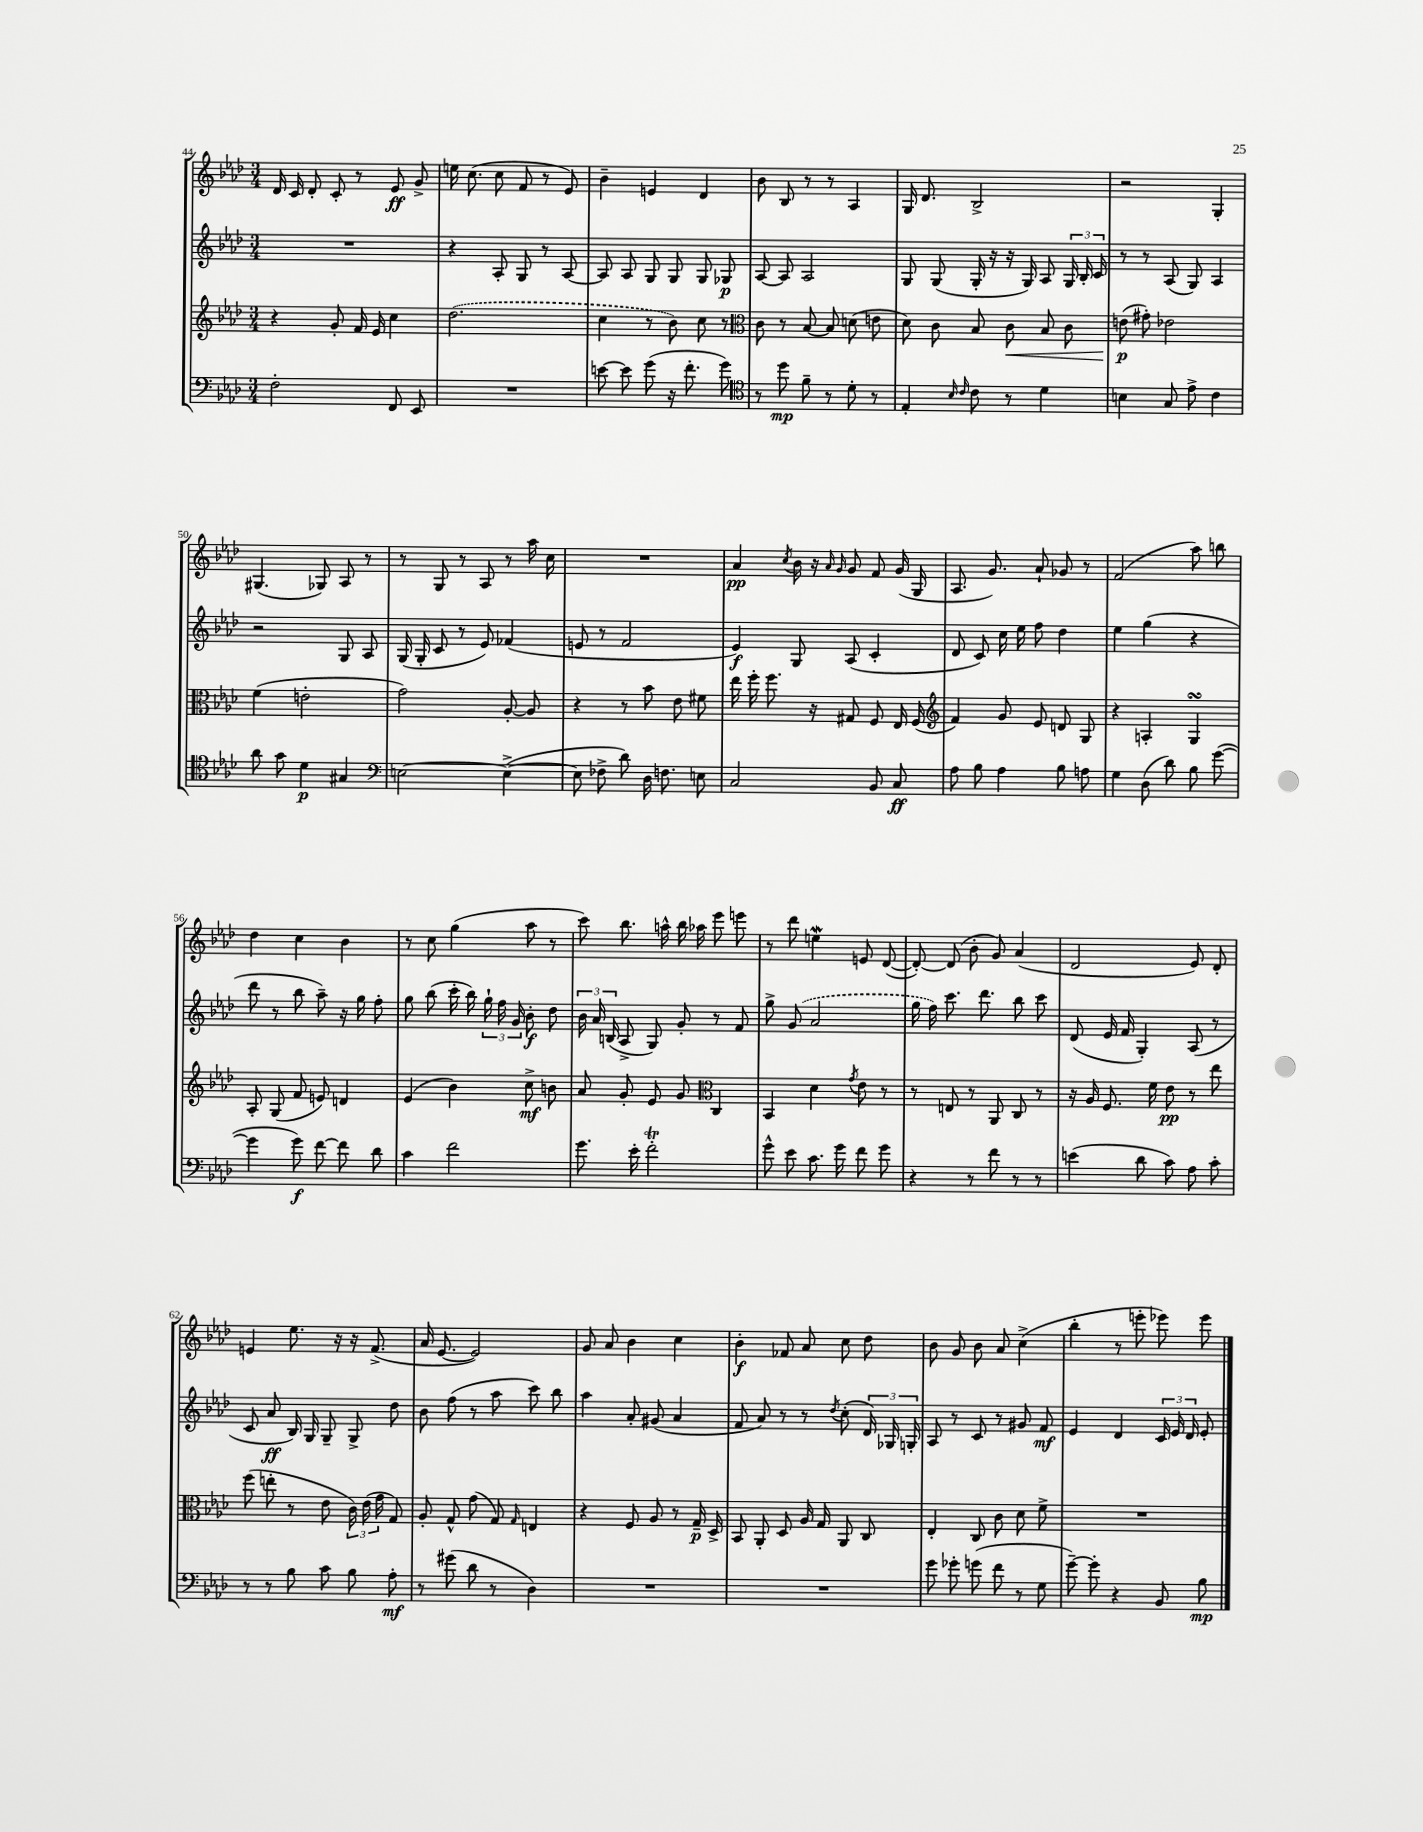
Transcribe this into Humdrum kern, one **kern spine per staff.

**kern	**dynam	**kern	**dynam	**kern	**dynam	**kern	**dynam
*part4	*part4	*part3	*part3	*part2	*part2	*part1	*part1
*staff4	*staff4	*staff3	*staff3	*staff2	*staff2	*staff1	*staff1
*clefF4	*	*clefG2	*	*clefG2	*	*clefG2	*
*k[b-e-a-d-]	*	*k[b-e-a-d-]	*	*k[b-e-a-d-]	*	*k[b-e-a-d-]	*
*M3/4	*	*M3/4	*	*M3/4	*	*M3/4	*
=44	=44	=44	=44	=44	=44	=44	=44
2F'\	.	4r	.	2.r	.	16d-/	.
.	.	.	.	.	.	16c/	.
.	.	.	.	.	.	8d-'/	.
.	.	8g'/	.	.	.	8c'/	.
.	.	16f/	.	.	.	8r	.
.	.	16e-/	.	.	.	.	.
8FF/	.	4cc\	.	.	.	8e-/	ff
8EE-/	.	.	.	.	.	8g^/	.
=45	=45	=45	=45	=45	=45	=45	=45
2.r	.	(2.dd-\	.	4r	.	16een\	.
.	.	.	.	.	.	(8.cc\	.
.	.	.	.	8A-'/	.	8cc\	.
.	.	.	.	8G/	.	8f/	.
.	.	.	.	8r	.	8r	.
.	.	.	.	[8A-/	.	8e-/)	.
=46	=46	=46	=46	=46	=46	=46	=46
[8en\	.	4cc\	.	8A-/]	.	4b-~\	.
8e\]	.	.	.	8A-/	.	.	.
(8g\	.	8r	.	8G/	.	4en/	.
16r	.	8b-\)	.	8G/	.	.	.
8.f'\	.	.	.	.	.	.	.
.	.	8cc\	.	8G/	.	4d-/	.
8g\)	.	8r	.	8G-X/	p	.	.
=47	=47	=47	=47	=47	=47	=47	=47
*clefC4	*	*clefC3	*	*	*	*	*
8r	.	8c\	.	[8A-/	.	8b-\	.
8dd-\	mp	8r	.	8A-/]	.	8B-/	.
8f~\	.	[8B-/	.	2A-/	.	8r	.
8r	.	8B-/]	.	.	.	8r	.
8d-'\	.	(8dn\	.	.	.	4A-/	.
8r	.	8en\	.	.	.	.	.
=48	=48	=48	=48	=48	=48	=48	=48
4E-'/	.	8d-\)	.	8G/	.	16G/	.
.	.	.	.	.	.	8.d-/	.
.	.	8c\	.	(8G/	.	.	.
16qqB-/	.	.	.	.	.	.	.
16qqc/	.	.	.	.	.	.	.
8c\	.	8B-/	.	16G'/	.	2B-^/	.
.	.	.	.	16r	.	.	.
!	!	!	!LO:HP:b	!	!	!	!
8r	.	8c\	<	16r	.	.	.
.	.	.	.	16G/)	.	.	.
4d-\	.	8B-/	.	8A-/	.	.	.
.	.	8c\	.	24G/	.	.	.
.	.	.	.	24B-'/	.	.	.
.	.	.	.	24c/	.	.	.
=49	=49	=49	=49	=49	=49	=49	=49
4Bn\	.	(8en\	p	8r	.	2r	.
.	.	8g#X'\)	[	8r	.	.	.
8G/	.	2e-X\	.	(8A-/	.	.	.
8e-^\	.	.	.	8G/)	.	.	.
4c\	.	.	.	4A-/	.	4G'/	.
!!LO:LB:g=z
=50	=50	=50	=50	=50	=50	=50	=50
8a-\	.	(4f\	.	2r	.	(4.G#X/	.
8g\	.	.	.	.	.	.	.
4d-\	p	2en'\	.	.	.	.	.
.	.	.	.	.	.	8G-X/)	.
4G#X/	.	.	.	8G/	.	8A-/	.
.	.	.	.	8A-/	.	8r	.
=51	=51	=51	=51	=51	=51	=51	=51
*clefF4	*	*	*	*	*	*	*
[2En\	.	2g\)	.	(16G/	.	8r	.
.	.	.	.	16G'/	.	.	.
.	.	.	.	8c/	.	8G/	.
.	.	.	.	8r	.	8r	.
.	.	.	.	8e-/)	.	8A-/	.
(4E^\_	.	[8A-'/	.	(4f-X/	.	8r	.
.	.	8A-/]	.	.	.	16aa-\	.
.	.	.	.	.	.	16cc\	.
=52	=52	=52	=52	=52	=52	=52	=52
8E\]	.	4r	.	8en/	.	2.r	.
8F-X^\	.	.	.	8r	.	.	.
8d-\)	.	8r	.	2f/	.	.	.
16D-\	.	8b-\	.	.	.	.	.
8.Fn\	.	.	.	.	.	.	.
.	.	8e-\	.	.	.	.	.
8En\	.	8f#X\	.	.	.	.	.
=53	=53	=53	=53	=53	=53	=53	=53
2C/	.	16ee-\	.	4e-/)	f	4a-/	pp
.	.	16ff'\	.	.	.	.	.
.	.	8.ff\	.	.	.	.	.
.	.	.	.	.	.	8qcc/	.
.	.	.	.	8G/	.	16b-\	.
.	.	16r	.	.	.	16r	.
.	.	.	.	.	.	16qqa-/	.
.	.	.	.	.	.	16qqg/	.
.	.	8G#X/	.	(8A-/	.	8g/	.
8BB-/	.	8F/	.	4c'/	.	8f/	.
8C/	ff	16E-/	.	.	.	(16g/	.
.	.	(16F/	.	.	.	16G/	.
=54	=54	=54	=54	=54	=54	=54	=54
*	*	*clefG2	*	*	*	*	*
8A-\	.	4f/)	.	8d-/	.	8.A-/	.
8B-\	.	.	.	8c/)	.	.	.
.	.	.	.	.	.	8.g/)	.
4A-\	.	8g/	.	16cc\	.	.	.
.	.	.	.	16ee-\	.	.	.
.	.	8e-/	.	8ff\	.	8a-`/	.
8B-\	.	8dn/	.	4dd-\	.	8g-X/	.
8An\	.	8G/	.	.	.	8r	.
=55	=55	=55	=55	=55	=55	=55	=55
4G\	.	4r	.	4ee-\	.	(2f/	.
(8D-\	.	4An'/	.	(4gg\	.	.	.
8d-\)	.	.	.	.	.	.	.
8B-\	.	4GsSsS/	.	4r	.	8aa-\)	.
([8g\	.	.	.	.	.	8bbn\	.
!!LO:LB:g=z
=56	=56	=56	=56	=56	=56	=56	=56
4g\]	.	8A-'/	.	8ddd-\	.	4dd-\	.
.	.	(8G/	.	8r	.	.	.
8g\)	f	8f/	.	8bb-\	.	4cc\	.
[8f\	.	8en/)	.	8aa-~\)	.	.	.
8f\]	.	4dn/	.	16r	.	4b-\	.
.	.	.	.	16gg\	.	.	.
8d-\	.	.	.	8ff'\	.	.	.
=57	=57	=57	=57	=57	=57	=57	=57
4c\	.	(4e-/	.	8gg\	.	8r	.
.	.	.	.	(8bb-\	.	8cc\	.
2f\	.	4b-\)	.	16ccc'\	.	(4gg\	.
.	.	.	.	16bb-\)	.	.	.
.	.	.	.	24gg`\	.	.	.
.	.	.	.	24ff\	.	.	.
.	.	.	.	24g/	.	.	.
.	.	8cc^\	mf	8b-'\	f	8aa-\	.
.	.	8bn\	.	8dd-\	.	8r	.
=58	=58	=58	=58	=58	=58	=58	=58
8.g\	.	8a-/	.	24b-\	.	8ccc\)	.
.	.	.	.	24a-/	.	.	.
.	.	.	.	(24Bn/	.	.	.
.	.	8g'/	.	8A-^/	.	8.bb-\	.
16e-'\	.	.	.	.	.	.	.
2fT'\	.	8e-/	.	8G/)	.	.	.
.	.	.	.	.	.	16aan^^\	.
.	.	8g/	.	8g'/	.	16bb-\	.
.	.	.	.	.	.	16aa-X\	.
*	*	*clefC3	*	*	*	*	*
.	.	4C/	.	8r	.	8eee-\	.
.	.	.	.	8f/	.	8eeen\	.
=59	=59	=59	=59	=59	=59	=59	=59
8g^^\	.	4BB-/	.	8gg^\	.	8r	.
8e-\	.	.	.	(8g/	.	8ddd-\	.
8.c\	.	4d-\	.	2a-/	.	4eenW\	.
16g\	.	.	.	.	.	.	.
.	.	8qg/	.	.	.	.	.
8f\	.	8e-\	.	.	.	8en/	.
8g\	.	8r	.	.	.	([8d-/	.
=60	=60	=60	=60	=60	=60	=60	=60
4r	.	8r	.	16gg\	.	8d-'/_)	.
.	.	.	.	16ff\)	.	.	.
.	.	8En/	.	8.ccc\	.	(8d-/]	.
8r	.	8r	.	.	.	8b-'\	.
.	.	.	.	8.ddd-\	.	.	.
8f\	.	8AA-/	.	.	.	8g/)	.
8r	.	8C/	.	8bb-\	.	(4a-/	.
8r	.	8r	.	8ccc\	.	.	.
=61	=61	=61	=61	=61	=61	=61	=61
(4en\	.	16r	.	(8d-/	.	2d-/	.
.	.	16A-/	.	.	.	.	.
.	.	8.F/	.	16e-/	.	.	.
.	.	.	.	16f/	.	.	.
8d-\	.	.	.	4G'/)	.	.	.
.	.	16f\	.	.	.	.	.
8c\)	.	8e-\	pp	.	.	.	.
8A-\	.	8r	.	(8A-/	.	8e-/)	.
8c'\	.	8ee-\	.	8r	.	8d-'/	.
!!LO:LB:g=z
=62	=62	=62	=62	=62	=62	=62	=62
8r	.	(8ff\	.	8c/	.	4en/	.
8r	.	8een'\	.	8a-/	ff	.	.
8B-\	.	8r	.	16B-/)	.	8.ee-\	.
.	.	.	.	16G/	.	.	.
8c\	.	8e-\	.	8G~/	.	.	.
.	.	.	.	.	.	16r	.
8B-\	.	24c\)	.	8G^/	.	16r	.
.	.	(24e-\	.	.	.	.	.
.	.	.	.	.	.	(8.f^/	.
.	.	24g\	.	.	.	.	.
8A-'\	mf	8G/)	.	8dd-\	.	.	.
=63	=63	=63	=63	=63	=63	=63	=63
8r	.	8A-'/	.	8b-\	.	16a-/	.
.	.	.	.	.	.	[8.e-/	.
(8g#X\	.	8G^^/	.	(8ff\	.	.	.
8d-\	.	(8g\	.	8r	.	2e-/])	.
8r	.	8G/)	.	8aa-\	.	.	.
.	.	16qqG/	.	.	.	.	.
4D-\)	.	4En/	.	8ccc\)	.	.	.
.	.	.	.	8bb-\	.	.	.
=64	=64	=64	=64	=64	=64	=64	=64
2.r	.	4r	.	4aa-\	.	8g/	.
.	.	.	.	.	.	8a-/	.
.	.	8F/	.	8a-'/	.	4b-\	.
.	.	8A-/	.	(8g#X/	.	.	.
.	.	8r	.	4a-/	.	4cc\	.
.	.	16G~/	p	.	.	.	.
.	.	16D-^/	.	.	.	.	.
=65	=65	=65	=65	=65	=65	=65	=65
2.r	.	8BB-/	.	8f/	.	4b-'\	f
.	.	8AA-'/	.	8a-/)	.	.	.
.	.	8D-/	.	8r	.	8f-X/	.
.	.	16A-/	.	8r	.	8a-/	.
.	.	16G/	.	.	.	.	.
.	.	.	.	8qdd-/	.	.	.
.	.	8AA-/	.	(8cc'\	.	8cc\	.
.	.	8C/	.	24d-/)	.	8dd-\	.
.	.	.	.	24G-X/	.	.	.
.	.	.	.	24Gn'/	.	.	.
=66	=66	=66	=66	=66	=66	=66	=66
8g\	.	4E-'/	.	8A-/	.	8b-\	.
8g-X'\	.	.	.	8r	.	8g/	.
(8gn\	.	8C/	.	8c/	.	8b-\	.
8f\	.	8c\	.	8r	.	8a-/	.
8r	.	8d-\	.	8g#X/	.	(4cc^\	.
8G\	.	8f^\	.	8f/	mf	.	.
=67	=67	=67	=67	=67	=67	=67	=67
[8g~\)	.	2.r	.	4e-/	.	4bb-'\	.
8g'\]	.	.	.	.	.	.	.
4r	.	.	.	4d-/	.	8r	.
.	.	.	.	.	.	8eeen'\	.
8BB-/	.	.	.	24c/	.	8eee-X\)	.
.	.	.	.	24e-/	.	.	.
.	.	.	.	24d-/	.	.	.
8B-\	mp	.	.	8e-'/	.	8eee-\	.
==	==	==	==	==	==	==	==
*-	*-	*-	*-	*-	*-	*-	*-
